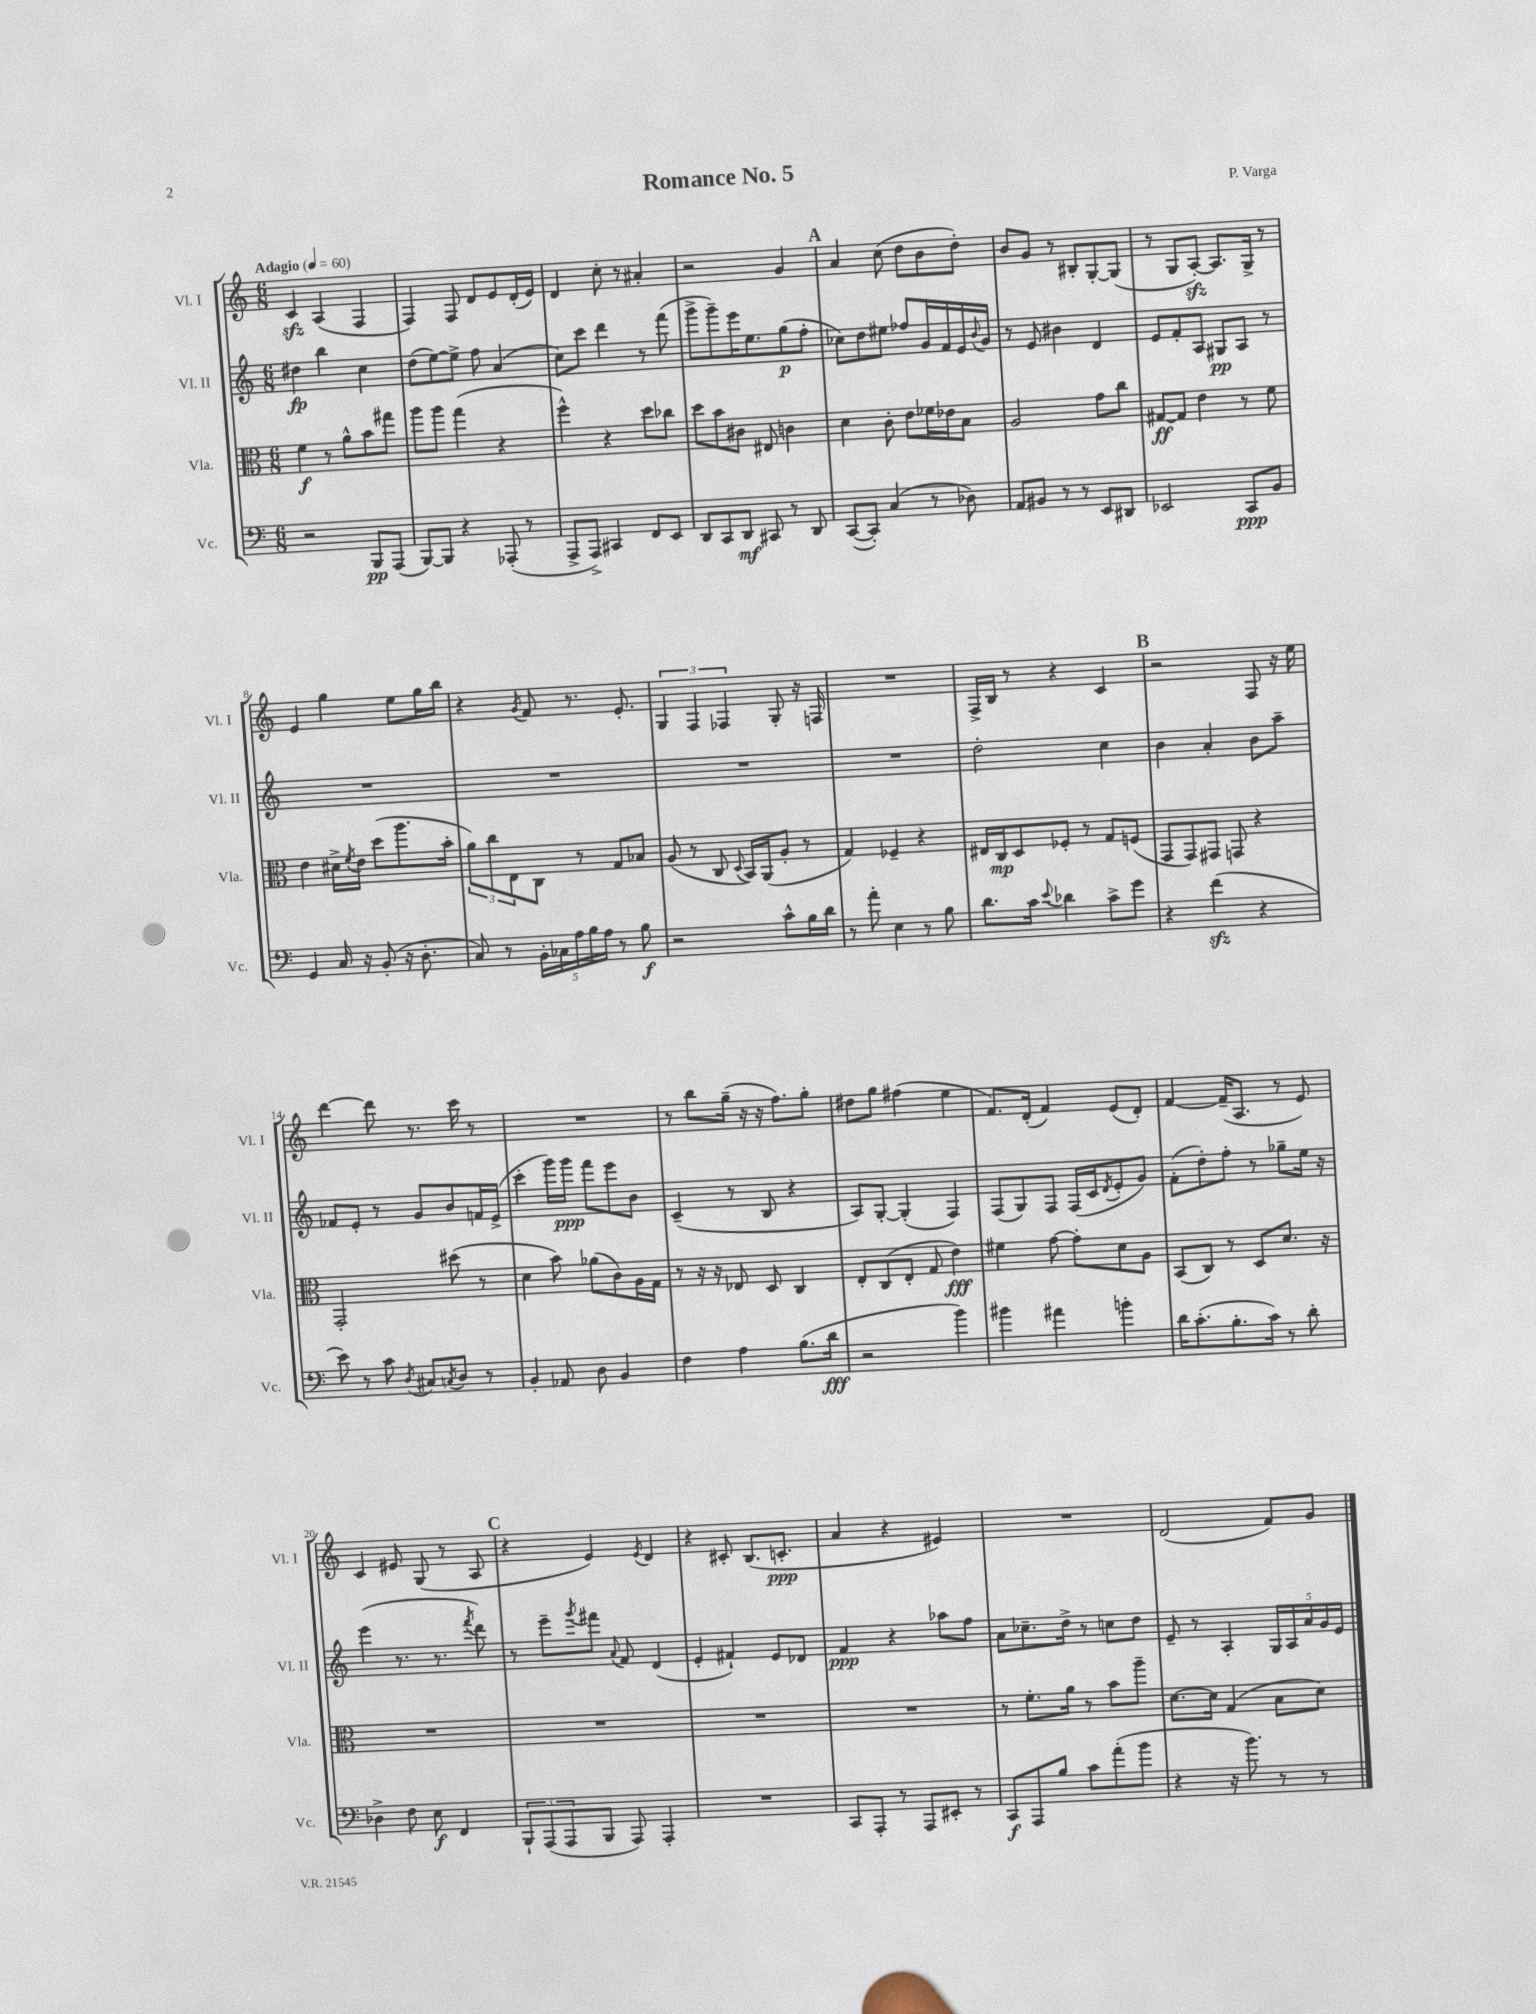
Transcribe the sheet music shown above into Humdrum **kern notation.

**kern	**kern	**kern	**kern
*staff4	*staff3	*staff2	*staff1
*clefF4	*clefC3	*clefG2	*clefG2
*k[]	*k[]	*k[]	*k[]
*M6/8	*M6/8	*M6/8	*M6/8
*MM60	*MM60	*MM60	*MM60
2r	4f	4dd#	4c
.	8r	4bb	(4A
.	8a^^	.	.
8BBB	8b	4cc	4F
(8AAA	8gg#	.	.
=	=	=	=
[8BBB)	8aa	(8dd	4F)
8BBB]	8aa	[8ee)	.
4r	(4gg	8ee^]	8F
.	.	8ff	8d
(8AAA-'	4r	(4a	8e
8r	.	.	(16d'
.	.	.	16e)
=	=	=	=
8AAA^	4ff^^)	8cc)	4d
8AAA^)	.	8ccc	.
4CC#	4r	4ddd	8cc'
.	.	.	8r
8FF	8dd	8r	4a#'
8EE	8cc-	(8fff	.
=	=	=	=
8DD	8dd	8ggg^	2r
8CC	8b	8ggg~)	.
8DD	8c#	16eee	.
.	.	8.ee	.
8CC#	8E#	.	.
8r	4c	(8gg	4g
8DD	.	8ff'	.
=	=	=	=
([8CC	4d	8cc-)	4a
8CC'])	.	8dd	.
(4C	8c'	8ee#	(8cc
.	8e	8ff-	8dd
8r	16f-	16g	8b
.	16e-	16f	.
8D-)	8B	16e	8dd')
.	.	8qqb	.
.	.	16g	.
=	=	=	=
8AA	2A	8r	8b
8BB#	.	8e	8g
8r	.	4b#	8r
8r	.	.	8B#'
8EE	8g	4d	[8G'
8DD#	8cc	.	(8G]
=	=	=	=
2EE-	[8G#	8e	8r
.	8G#]	8f'	8G
.	4e	8A	[8A')
.	.	8G#	8.A]
8CC	8r	8A	.
.	.	.	16G^
8BB	8f	8r	8r
=	=	=	=
4GG	4e	2.r	4e
16C	16d#^	.	4gg
.	8qf	.	.
16r	16e	.	.
(8BB'	(8dd	.	.
16r	8.aa	.	8ee
8.D'	.	.	.
.	.	.	16gg
.	16b'	.	16bb
=	=	=	=
8C)	12a)	2.r	4r
.	12cc	.	.
8r	.	.	.
.	12E	.	.
.	.	.	8qg
20BB'	8C	.	8f
20C-	.	.	.
20A	.	.	.
.	8r	.	8.r
20B	.	.	.
20A	.	.	.
8r	8G	.	.
.	.	.	8.e'
8B	8B-	.	.
=	=	=	=
2r	(8A	2.r	6G
.	8r	.	.
.	.	.	6F
.	8C	.	.
.	.	.	6F-
.	8qqD	.	.
.	16BB)	.	.
.	(16AA	.	.
8c^^	8A'	.	8G'
16B	8r	.	16r
16d	.	.	16F
=	=	=	=
8r	4G)	2.r	2.r
8a'	.	.	.
4E	4F-~	.	.
8r	4r	.	.
8B	.	.	.
=	=	=	=
8.d	16E#	2dd'	16F^
.	16C	.	16B
.	8D	.	8r
16c	.	.	.
8qqe	.	.	.
4d-	8F-'	.	4r
.	8r	.	.
8c^	8G	4cc	4c
8g	(8F	.	.
=	=	=	=
4r	8GG	4b	2r
.	8GG)	.	.
(4f	8GG#	4a'	.
.	8GG	.	.
4r	4r	8b	8F
.	.	8aa~	16r
.	.	.	16ee
=	=	=	=
8e)	2GG'	8f-	[4ddd
8r	.	8e'	.
8c	.	8r	8ddd]
8qD	.	.	.
8C#	.	8g	8.r
8qC	.	.	.
8D	(8dd#	8b	.
.	.	.	16ccc
8r	8r	16f	8r
.	.	(16e^	.
=	=	=	=
4BB'	4d	4ccc'	2.r
8AA-	8b)	16ggg)	.
.	.	16ggg	.
8D	(8a-	8fff	.
4BB	8c)	8eee	.
.	16A	8b	.
.	16G	.	.
=	=	=	=
4F	8r	(4c~	8r
.	16r	.	8bb
.	16r	.	.
4A	8E-	8r	(16gg~
.	.	.	16r
.	8D	8B	16r
.	.	.	8.ff)
(8.B	4C	4r	.
.	.	.	8gg'
16d	.	.	.
=	=	=	=
2r	8E'	8A)	8dd#
.	(8C	[8G'	8gg
.	8E'	(4G']	(4ff#
.	8G	.	.
4b)	4e)	4F)	4ee
=	=	=	=
4b#	4f#	(8F	8.f)
.	.	8G)	.
.	.	.	(16d'
4a#	[8g	8F	4f)
.	8g']	(16F	.
.	.	16c	.
.	.	8qd	.
4b'	8d	8e'	(8e
.	8A	8g)	8d')
=	=	=	=
16d	(8BB	(8f'	[4f
(8.c'	.	.	.
.	8C)	8dd')	.
8.B'	8r	8ff'	(16f~]
.	.	.	8.A
.	8D	8r	.
16c)	.	.	.
8r	8.d	8gg-~	8r
8d'	.	16ee	8e)
.	16r	16r	.
=	=	=	=
4D-^	2.r	(4eee	4c
8F	.	8.r	8e#
8E	.	.	(8G
.	.	8.r	.
4FF	.	.	8r
.	.	8qfff	.
.	.	8ddd)	8A
=	=	=	=
12BBB`	2.r	8r	4r
(12AAA	.	.	.
.	.	8eee~	.
12AAA	.	.	.
.	.	8qggg	.
8BBB	.	8fff#	4e)
.	.	8qqa	.
8AAA)	.	8f	.
.	.	.	8qe
4AAA'	.	(4d	4d
=	=	=	=
2.r	2.r	4e'	4r
.	.	4f#`)	8c#'
.	.	.	(8.B
.	.	8e	.
.	.	.	8.c'
.	.	8d-	.
=	=	=	=
8CC	2.r	4f	4a
8AAA'	.	.	.
8r	.	4r	4r
8AAA	.	.	.
8EE#'	.	8aa-	4e#)
8r	.	8ff	.
=	=	=	=
8CC	8r	8a	2.r
8AAA	8.f'	8.cc-~	.
8B	.	.	.
.	16a	16dd^	.
8c	8r	8r	.
(8a'	8b	8cc	.
8b	8aa~	8dd	.
=	=	=	=
4r	[8.d	8e~	(2d
.	.	8r	.
.	16d]	.	.
16r	(4G	4A'	.
8.b)	.	.	.
8r	8B	20G	8f)
.	.	20A	.
.	.	20a	.
8r	8d)	.	8g
.	.	20g	.
.	.	20e	.
==	==	==	==
*-	*-	*-	*-
